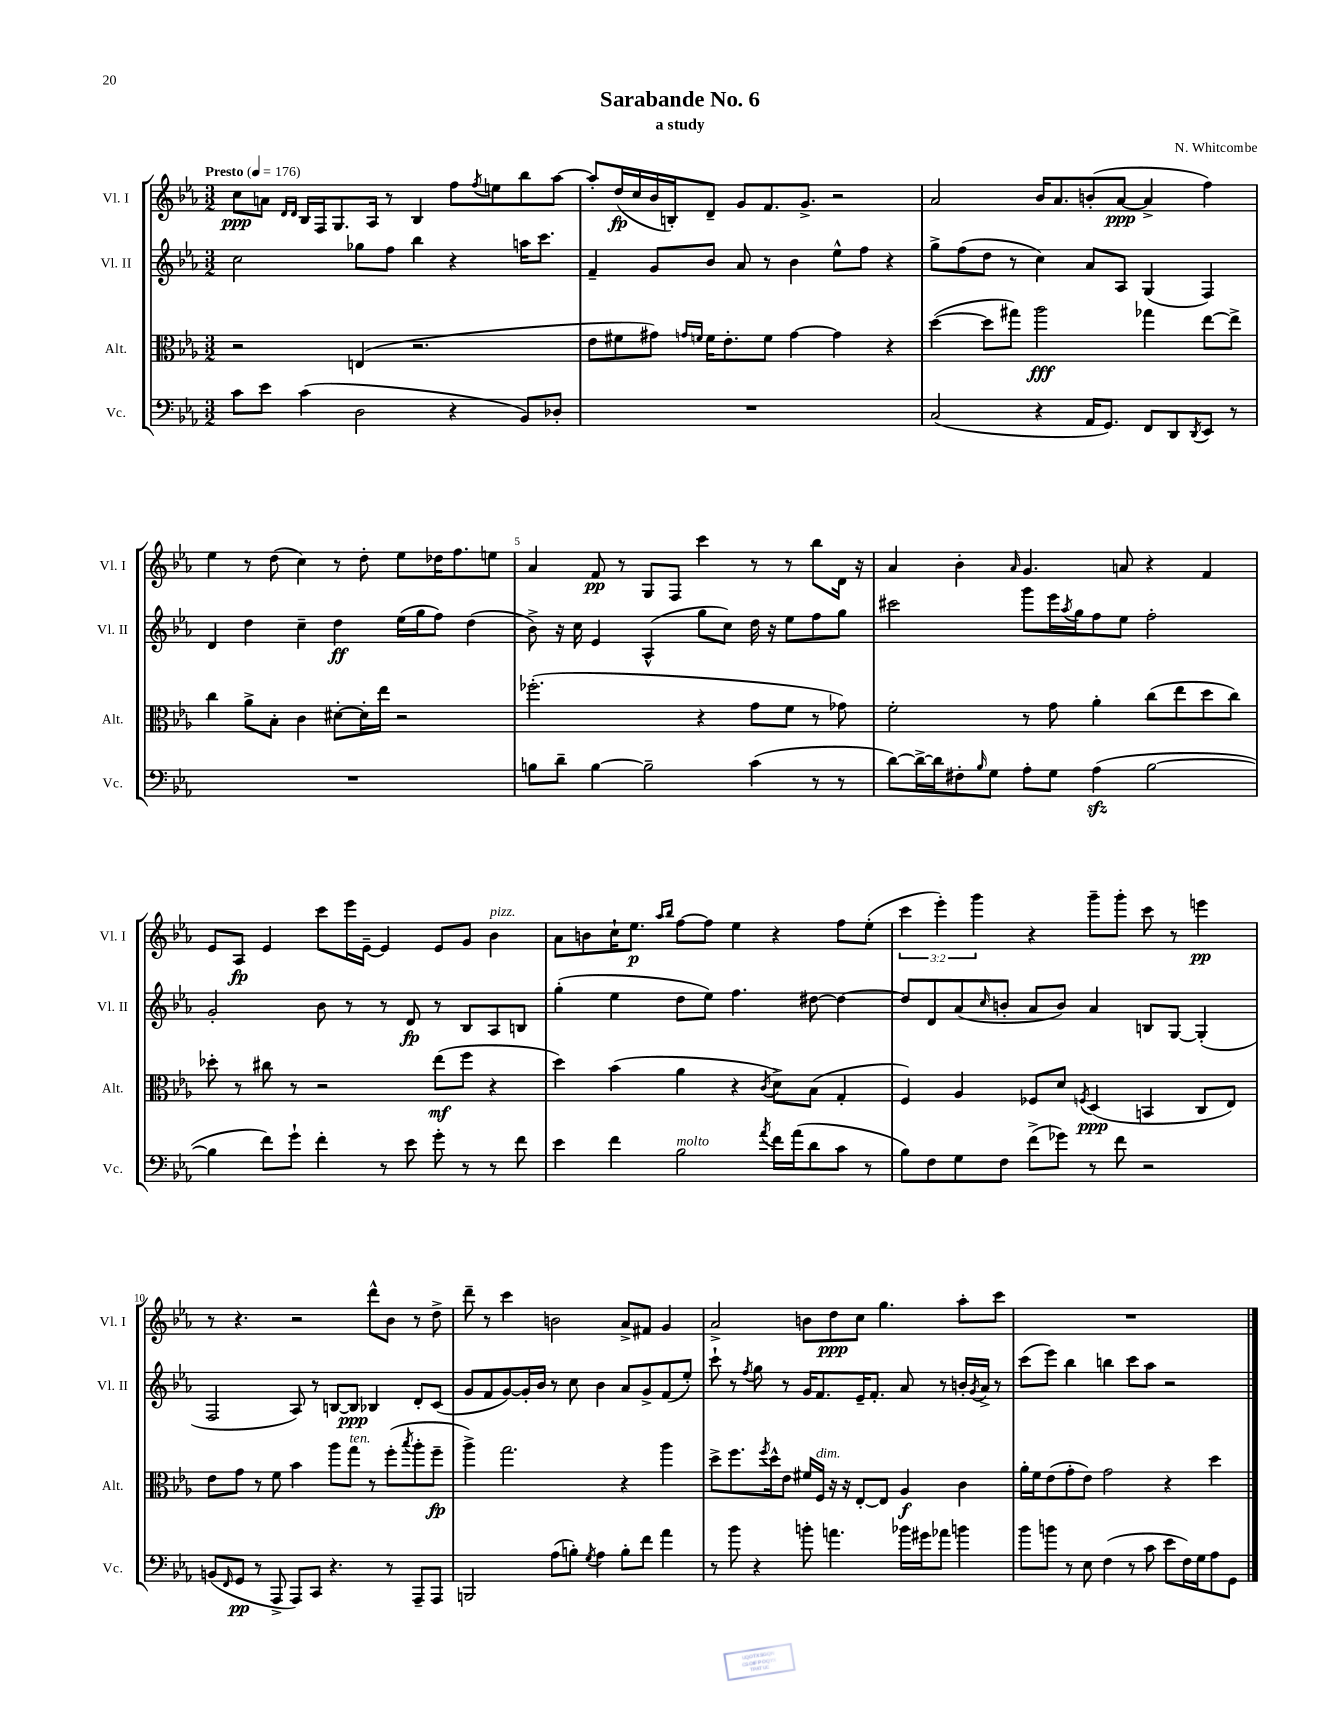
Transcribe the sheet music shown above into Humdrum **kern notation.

**kern	**kern	**kern	**kern
*staff4	*staff3	*staff2	*staff1
*clefF4	*clefC3	*clefG2	*clefG2
*k[b-e-a-]	*k[b-e-a-]	*k[b-e-a-]	*k[b-e-a-]
*M3/2	*M3/2	*M3/2	*M3/2
*MM176	*MM176	*MM176	*MM176
8c\L	2r	2cc\	8cc\L
8e-\J	.	.	8a\J
.	.	.	16qqd/LL
.	.	.	16qqd/JJ
(4c\	.	.	16B-/LL
.	.	.	16F/J
.	.	.	8.G/
2D\	(4E/	8gg-\L	.
.	.	.	16A-/Jk
.	.	8ff\J	8r
.	2.r	4bb-\	4B-/
4r	.	4r	8ff\L
.	.	.	8qff/
.	.	.	8ee\
8BB-/L)	.	16aa\LK	8bb-\
.	.	8.ccc\J	.
8D-'/J	.	.	[8aa-\J
=	=	=	=
1.r	8e-\L	4f~/	8aa-'/]L
.	8f#\	.	(16dd/L
.	.	.	16cc/
.	8g#\J)	8g/L	16b-/
.	.	.	16B'/J)
.	16qqg/LL	.	.
.	16qqf/JJ	.	.
.	16f\LK	8b-/J	8d~/J
.	8.e-'\	.	.
.	.	8a-/	8g/L
.	8f\J	8r	8.f/
.	[4g\	4b-\	.
.	.	.	8.g^/J
.	4g\]	8ee-^^\L	2r
.	.	8ff\J	.
.	4r	4r	.
=	=	=	=
(2C/	([4dd\	8gg^\L	2a-/
.	.	(8ff\	.
.	8dd\]L	8dd\J	.
.	8gg#\J)	8r	.
4r	2aa-\	4cc\)	16b-/LK
.	.	.	8.a-/
16AA-/LK	.	8a-/L	(8b'/
8.GG/J)	.	.	.
.	.	8A-/J	[8a-/J
8FF/L	4gg-\	(4G/	4a-^/]
8DD/	.	.	.
8qDD/	.	.	.
8EE-/J	[8ee-\L	4F/)	4ff\)
8r	8ee-^\]J	.	.
=	=	=	=
1.r	4cc\	4d/	4ee-\
.	8a-^\L	4dd\	8r
.	8B-'\J	.	(8dd\
.	4c\	4cc~\	4cc\)
.	[8d#'\L	4dd\	8r
.	16d#'\]L	.	8dd'\
.	16ee-\JJ	.	.
.	2r	(16ee-\LL	8ee-\L
.	.	16gg\J	.
.	.	8ff\J)	16dd-\K
.	.	.	8.ff\
.	.	(4dd\	.
.	.	.	8ee\J
=	=	=	=
8B\L	(2.ff-'\	8b-^\)	4a-/
8d~\J	.	16r	.
.	.	16cc\	.
[4B\	.	4e-/	8f/
.	.	.	8r
2B~\]	.	(4A-^^/	8G/L
.	.	.	8F/J
.	4r	8gg\L	4ccc\
.	.	8cc\J)	.
(4c\	8g\L	16dd\	8r
.	.	16r	.
.	8f\J	8ee-\L	8r
8r	8r	8ff\	8bb-\L
8r	8g-\)	8gg\J	16d\Jk
.	.	.	16r
=	=	=	=
[8d\L)	2f'\	2ccc#\	4a-/
16d^\_L	.	.	.
16d\]J	.	.	.
8F#'\	.	.	4b-'\
16qqB-/	.	.	.
8G\J	.	.	.
.	.	.	16qqa-/
8A-'\L	8r	8ggg\L	4.g/
8G\J	8g\	16eee-\L	.
.	.	8qaa-/	.
.	.	16gg\J	.
(4A-\	4a-'\	8ff\	.
.	.	8ee-\J	8a/
[2B-\	(8cc\L	2ff'\	4r
.	8ee-\	.	.
.	8dd\	.	4f/
.	8cc\J)	.	.
=	=	=	=
4B-\]	8dd-'\	2g'/	8e-/L
.	8r	.	8A-/J
8f\L)	8cc#\	.	4e-/
8g`\J	8r	.	.
4f'\	2r	8b-\	8ccc\L
.	.	8r	16eee-\L
.	.	.	[16e-~\JJ
8r	.	8r	4e-/]
8e-\	.	8d/	.
8g'\	(8ee-\L	8r	8e-/L
8r	8ff\J	8B-/L	8g/J
8r	4r	8A-/	4b-\
8f\	.	8B/J	.
=	=	=	=
4e-\	4dd\)	(4gg'\	8a-\L
.	.	.	8b\
4f\	(4b-\	4ee-\	16cc`\K
.	.	.	8.ee-\J
.	.	.	16qqaa-/LL
.	.	.	16qqbb-/JJ
2B-\	4a-\	8dd\L	[8ff\L
.	.	8ee-\J)	8ff\]J
.	4r	4.ff\	4ee-\
8qa-/	8qc/	.	.
16f\LL	8d^\L)	.	4r
(16a-\J	.	.	.
8d\	(8B-\J	[8dd#\	.
8c\J	4G'/	4dd#\_	8ff\L
8r	.	.	(8ee-'\J
=	=	=	=
8B-\L)	4F/)	8dd#/]L	6ccc\
8F\	.	8d/	.
.	.	.	6eee-'\)
8G\	4A-/	(8a-/	.
.	.	.	6ggg\
.	.	16qqcc/	.
8F\J	.	8b'/J	.
(8f^\L	8F-/L	8a-/L	4r
8g-\J)	8d/J	8b/J)	.
.	8qF/	.	.
8r	(4D/	4a-/	8ggg~\L
8f\	.	.	8ggg'\J
2r	4BB/	8B/L	8ccc\
.	.	[8G/J	8r
.	8C/L	(4G'/]	4eee\
.	8E-/J)	.	.
=	=	=	=
(8BB/L	8e-\L	2F/	8r
16qqFF/	.	.	.
8GG/J	8g\J	.	4.r
8r	8r	.	.
8AAA-^/	8f\	.	.
8AAA-/L)	4b-\	8A-/)	2r
8CC/J	.	8r	.
4.r	8aa-\L	[8B/L	.
.	8gg\J	8B/]J	.
.	8r	4B-/	8ddd^^\L
8r	(8ff'\L	.	8b-\J
.	8qbb-/	.	.
8AAA-~/L	8aa-'\	8d'/L	8r
8AAA-/J	8ff~\J	(8c/J	8dd^\
=	=	=	=
2BBB/	4aa-^\)	8g/L	8ddd~\
.	.	8f/	8r
.	2.gg\	[8g/)	4ccc\
.	.	16g'/]L	.
.	.	16b-/JJ	.
(8A-\L	.	8r	2b\
8B'\J)	.	8cc\	.
8qG/	.	.	.
4A-\	.	4b-\	.
8B'\L	4r	8a-/L	8a-^/L
8f\J	.	8g^/	8f#/J
4a-\	4aa-\	(8f/	4g/
.	.	8ee-'/J)	.
=	=	=	=
8r	8dd^\L	8ccc`\	2a-^/
8b-\	8.ff\	8r	.
.	.	8qff/	.
4r	.	8gg\	.
.	8qff/	.	.
.	16dd^^\k	.	.
.	8e-\J	8r	.
8b'\	16f#/LL	16g/LK	8b\L
.	16F/JJ	8.f/	.
4.a\	16r	.	8dd\
.	16r	.	.
.	[8E-'/L	16e-~/K	8cc\J
.	.	8.f'/J	.
.	8E-/]J	.	4.gg\
16b-\LL	4A-/	8a-/	.
16g#\J	.	.	.
8a-\J	.	8r	.
4b\	4c\	16b'/LL	8aa-'\L
.	.	8qg/	.
.	.	16a-^/JJ	.
.	.	8r	8ccc\J
=	=	=	=
8b-\L	16a-'\LL	(8ccc\L	1.r
.	16f\J	.	.
8b\J	(8e-\	8eee-\J)	.
8r	8g'\	4bb-\	.
8E-\	8e-\J)	.	.
(4F\	2g\	4bb\	.
8r	.	8ccc\L	.
8c\	.	8aa-\J	.
8e-\L	4r	2r	.
16F\L)	.	.	.
16G\J	.	.	.
8A-\	4dd\	.	.
8GG\J	.	.	.
==	==	==	==
*-	*-	*-	*-
